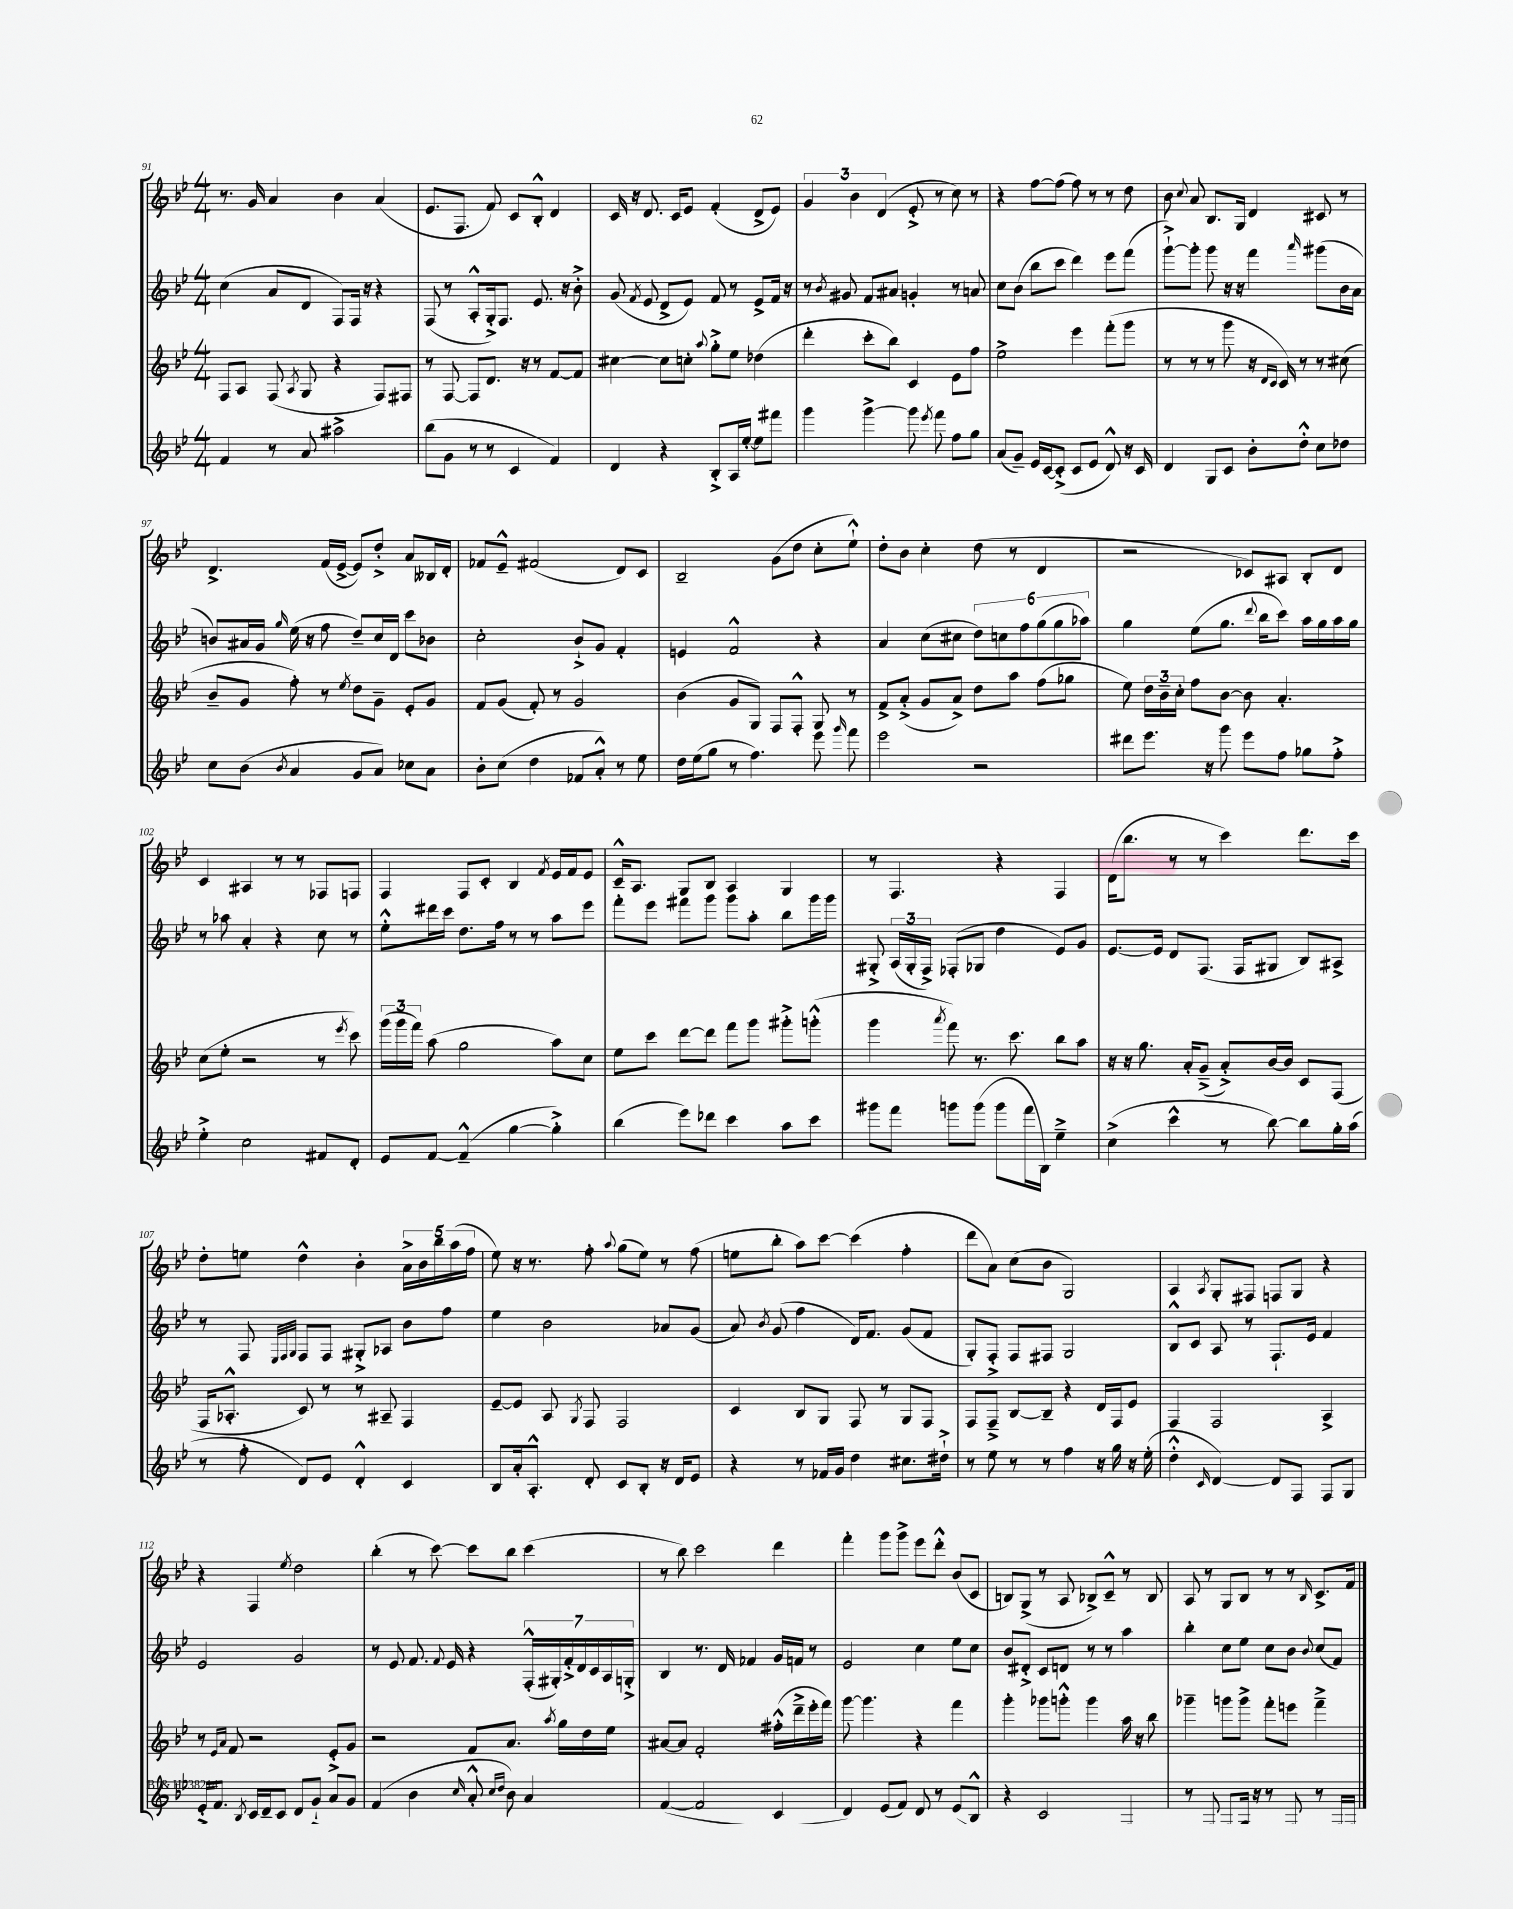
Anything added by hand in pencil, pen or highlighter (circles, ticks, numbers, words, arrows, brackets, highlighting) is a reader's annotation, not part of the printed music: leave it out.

**kern	**kern	**kern	**kern
*staff4	*staff3	*staff2	*staff1
*clefG2	*clefG2	*clefG2	*clefG2
*k[b-e-]	*k[b-e-]	*k[b-e-]	*k[b-e-]
*M4/4	*M4/4	*M4/4	*M4/4
4f	8F	(4cc	8.r
.	8A	.	.
.	.	.	16g
8r	(8F	8a	4a
.	8qA	.	.
8a	8G	8d	.
2aa#^	4r	8F)	4b-
.	.	16F	.
.	.	16r	.
.	8F)	4r	(4a
.	8F#	.	.
=	=	=	=
(8bb-	8r	(8F	8.e-
8g	[8F	8r	.
.	.	.	8.F
8r	8F]	8A'^^	.
8r	8.d	16G'^)	8f)
.	.	8.F	.
4c	.	.	8c
.	16r	.	.
.	8r	8.e-	8B-'^^
4f)	[8f	.	4d
.	.	16r	.
.	8f]	8b-'^	.
=	=	=	=
4d	[4cc#	(8g	16c
.	.	.	16r
.	.	8qf	.
.	.	8e-	8.d
4r	8cc#]	8d^	.
.	.	.	16c
.	8cc'	8e-)	8e-
.	8qqaa	.	.
8B-'^	8gg'^	8f	(4f'
16A	8ee-	8r	.
[16ee-'	.	.	.
8ee-]	(4dd-	8e-^	8d^
8fff#	.	16f	8e-)
.	.	16r	.
=	=	=	=
4ggg	4ddd'	8r	6g
.	.	8qb-	.
.	.	8g#	.
.	.	.	6b-
[4ggg^	8ccc'	8f	.
.	.	.	(6d
.	8bb-)	8a#	.
8ggg]	4c	4g'	8e-'^
8qeee-	.	.	.
8fff	.	.	8r
8ff	8e-	8r	8cc)
8gg	8ff	8a	8r
=	=	=	=
(8a	2ee-^	8cc	4r
8g~)	.	(8b-	.
16e-	.	8bb-	[8ff
[16c	.	.	.
(8c'^]	.	8ccc	(8ff]
8c	4eee-	4ddd)	8ff)
8e-	.	.	8r
8d^^)	(8fff'	8eee-	8r
16r	8ggg	(8fff	8dd
16c	.	.	.
=	=	=	=
4d	8r	[8ggg`^)	8b-
.	.	.	8qqcc
.	8r	8ggg']	8a
8G	8r	8ggg	8.B-
8c	8ggg	16r	.
.	.	16r	16G
8b-'	16r	4fff	4d
.	16qqd	.	.
.	16qqc	.	.
.	16c)	.	.
8dd'^^	8r	.	.
.	.	16qqaaa	.
8cc	8r	(8ggg#	8c#
8dd-	(8cc#	16b-	8r
.	.	16a	.
=	=	=	=
8cc	8b-~	8b)	4.d^
(8b-	8g	16a#	.
.	.	16g	.
8qb-	.	16qqgg	.
4a	8ff')	(16ee-	.
.	.	16r	.
.	8r	8ff	(16f
.	.	.	[16e-^
.	8qee-	.	.
8g	8dd	8dd~)	8e-])
8a)	8g~	16cc	8dd'^
.	.	16d	.
8cc-	8e-'	8ccc	8a
8a	8g	8b-	16B--
.	.	.	16d'
=	=	=	=
8b-'	8f	2cc'	8f-
(8cc	(8g	.	8e-~^^
4dd	8f')	.	(2f#
.	8r	.	.
8f-	2g	8b-`^	.
8a'^^)	.	8g	.
8r	.	4f'	8d)
8ee-	.	.	8c
=	=	=	=
16dd	(4b-	4e	2B-~
(16ee-	.	.	.
8gg	.	.	.
8r	8g	2f^^	.
4.ff)	8G)	.	.
.	8F	.	(8g
.	8F'^^	.	8dd
8eee-	8G	4r	8cc'
16qqggg	.	.	.
8fff	8r	.	8ee-`^^)
=	=	=	=
2eee-	8f^	4a	8dd'
.	(8a'^	.	8b-
.	8g	(8cc	4cc'
.	8a^)	8cc#	.
2r	8dd	12dd)	(8dd
.	.	12cc	.
.	8aa	.	8r
.	.	12ff	.
.	(8ff	(12gg	4d
.	.	12gg	.
.	8gg-	.	.
.	.	12aa-)	.
=	=	=	=
8ddd#	8ee-)	4gg	2r
8.eee-	24dd	.	.
.	24b-~	.	.
.	24cc'	.	.
.	8ff	(8ee-	.
16r	.	.	.
8ggg	[8b-	8.gg	.
8eee-	8b-]	.	8c-)
.	.	8qqddd	.
.	.	16bb-	.
8ff	4.a'	8ccc)	8A#
8gg-	.	16aa	8B-'
.	.	16gg	.
8ff'^	.	16aa	8d
.	.	16gg	.
=	=	=	=
4ee-'^	(8cc	8r	4c
.	8ee-'	8aa-	.
2cc	2r	4a'	4A#
.	.	4r	8r
.	.	.	8r
8f#	8r	8cc	8F-
.	8qeee-	.	.
8d'	8ccc)	8r	8F
=	=	=	=
8e-	(24ggg	8ee-'^^	4F
.	24ggg	.	.
.	24fff)	.	.
[8f	(8aa	16ddd#	.
.	.	16ccc	.
(4f~^^]	2gg	8.dd	8F
.	.	.	8c'
.	.	16ff	.
[4gg	.	8r	4B-
.	.	8r	.
.	.	.	8qf
4gg'^])	8aa)	8aa	16e-
.	.	.	16f
.	8cc	8eee-	8e-
=	=	=	=
(4bb-	8ee-	8fff'	16c~^^
.	.	.	8.A
.	8ccc	8eee-	.
8eee-)	[8ddd	8fff#	8G
8ddd-	8ddd]	8ggg	8B-
4ccc	8fff	8ggg	4A
.	8ggg	8aa'	.
8aa	8ggg#'^	8bb-	4G
8ccc	(8ggg'^^	16ggg	.
.	.	16ggg	.
=	=	=	=
8ggg#	4ggg	8G#'^	8r
8fff	.	(24A	4.F
.	.	24G#'	.
.	.	24F^)	.
.	8qaaa	.	.
8ggg	8fff)	(8F-'	.
(8ggg	8.r	8G-	.
8ggg	.	4dd	4r
.	8.ccc	.	.
16fff	.	.	.
16B-)	.	.	.
4ee-~^	8bb-	8e-)	4F
.	8aa	8g	.
=	=	=	=
(4cc^	16r	[8.e-	(16d
.	16r	.	8.bb-
.	8.gg	.	.
.	.	16e-]	.
4ccc^^	.	8d	8r
.	16a'	.	.
.	(8g~^	(8.F	8r
8r	8a'^)	.	4ccc)
.	.	16F	.
[8bb-)	[16b-	8G#	.
.	16b-]	.	.
8bb-]	8c	8B-)	8.ddd
16gg'	(8F	8A#^	.
(16aa	.	.	16ccc
=	=	=	=
8r	16F	8r	8dd'
.	8.A-'^^	.	.
8ff'	.	8F	8ee
.	.	32qqE-	.
.	.	32qqF	.
.	.	32qqG	.
8d)	8c)	8F	4dd^^
8e-	8r	8F	.
4d'^^	8r	8G#'^	4b-'
.	8A#~	8A-	.
4c	4F	8b-	20a^
.	.	.	20b-
.	.	.	20bb-
.	.	8ff	.
.	.	.	(20aa
.	.	.	20ff
=	=	=	=
8B-	[8e-~	4ee-	8ee-)
16a'	8e-]	.	16r
8.A'^^	.	.	8.r
.	8A	2b-	.
.	8qG	.	.
8d'	8F	.	8ff'
.	.	.	8qqaa
8c	2F	.	(8gg
8B-'	.	.	8ee-)
16r	.	8a-	8r
16d	.	.	.
8e-	.	(8g	(8ff
=	=	=	=
4r	4c	8a)	8ee
.	.	8qb-	.
.	.	(8g	8bb-'
8r	8B-	4ff	8aa)
16f-	8G	.	[8ccc
16g	.	.	.
4dd	8F	16d)	(4ccc]
.	.	8.f	.
.	8r	.	.
8.cc#	8G	(8g	4ff'
.	8F	8f	.
16dd#`^	.	.	.
=	=	=	=
8r	8F	8G')	8ddd
8ee-	8F~^	8F'^	8a)
8r	[8B-	8F	(8cc
8r	8B-~]	8F#	8b-
4ff	4r	2G	2G)
16r	16d	.	.
16gg	16F	.	.
16r	8e-	.	.
(16ee-'	.	.	.
=	=	=	=
4dd'^^	4F	8B-^^	4A
.	.	8c	.
16qqc	.	.	8qA
[4d)	2F	8A	8G'
.	.	8r	8F#
8d]	.	8.F`	8F
8F	.	.	8G
.	.	16e-	.
8F	4A^	4f	4r
8G	.	.	.
=	=	=	=
16e-'^	8r	2e-	4r
8.f	.	.	.
.	16qqe-	.	.
.	16qqa	.	.
.	8f	.	.
8qB-	.	.	.
16c	2r	.	4F
16d~	.	.	.
8c	.	.	.
.	.	.	8qee-
8d	.	2g	2dd
8g`^	.	.	.
8a	8e-'^	.	.
8g	8g	.	.
=	=	=	=
(4f	2r	8r	(4bb-'
.	.	8e-	.
4b-	.	8.f	8r
.	.	.	[8ccc)
.	.	8qqf	.
.	.	16e-	.
16qqcc	.	.	.
8a'^^	8f	4r	8ccc]
16qqcc	.	.	.
16qqdd	.	.	.
8b-)	8.a	.	8bb-
4a	.	(28F'^^	(4ccc
.	.	28G#')	.
.	8qaa	.	.
.	16gg	.	.
.	.	28f'^	.
.	.	28d	.
.	16dd	.	.
.	.	28c	.
.	.	28A	.
.	16ee-	.	.
.	.	28G'^	.
=	=	=	=
([4f	[8a#	4B-	8r
.	8a#]	.	8bb-)
2f]	2f'	8.r	2ccc
.	.	16d	.
.	.	4f-	.
4c	(16ff#'^^	16g	4ddd
.	16ddd~^	16f	.
.	16eee-'	8r	.
.	16fff)	.	.
=	=	=	=
4d)	[8ggg	2e-	4fff'
.	4.ggg]	.	.
(8e-	.	.	8ggg
8f)	.	.	8ggg^
8d	4r	4cc	8eee-
8r	.	.	8ddd'^^
(8e-	4fff	8ee-	(8b-
8B-^^	.	8cc	8c
=	=	=	=
4r	4ggg'	8b-	8B)
.	.	8d#'^	(8G^
2c	8ggg-	8c	8r
.	8ggg'^^	8d	8A
.	4ggg	8r	8B-^)
.	.	8r	8c~^^
4F~^)	16aa	4aa	8r
.	16r	.	.
.	8bb-	.	8B-
=	=	=	=
8r	4ggg-~	4bb-'	8A
8F	.	.	8r
8F	8ggg	8cc	8G
16G	8ggg^	8ee-	8B-
16r	.	.	.
8r	8fff'	8cc	8r
8F	8eee	8b-	8r
.	.	8qqb-	16qqB-
8r	4fff~^	(8cc	8.c^
[16F	.	8f)	.
16F]	.	.	16f
==	==	==	==
*-	*-	*-	*-
